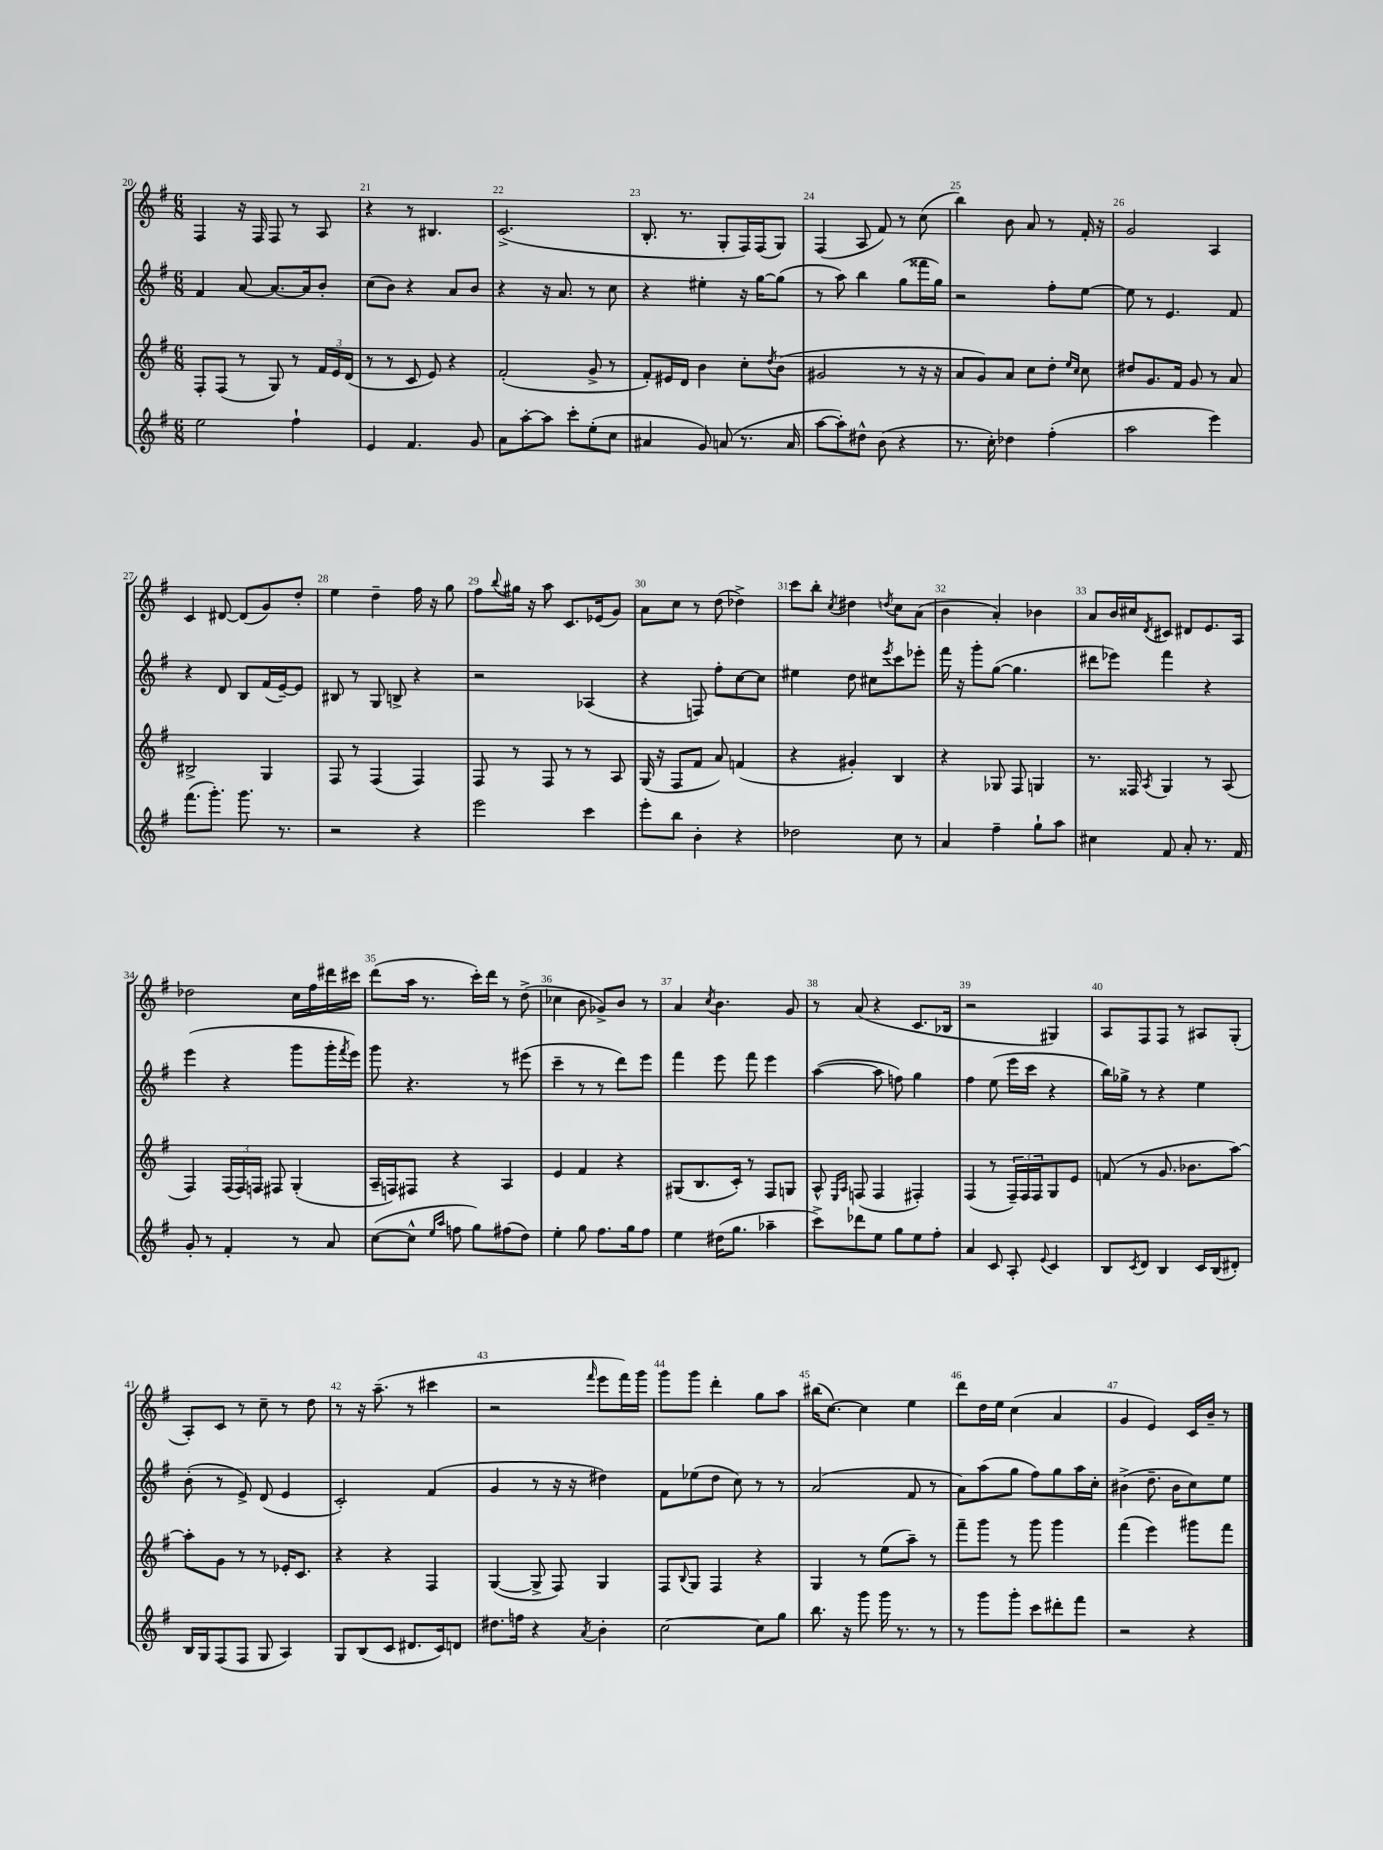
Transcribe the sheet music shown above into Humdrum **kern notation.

**kern	**kern	**kern	**kern
*part4	*part3	*part2	*part1
*staff4	*staff3	*staff2	*staff1
*clefG2	*clefG2	*clefG2	*clefG2
*k[f#]	*k[f#]	*k[f#]	*k[f#]
*M6/8	*M6/8	*M6/8	*M6/8
=20	=20	=20	=20
2ee\	8F#'/L	4f#/	4F#/
.	(8F#/J	.	.
.	8r	[8a/	16r
.	.	.	16F#/
.	8G/)	8.a/L_	8F#/
4ff#`\	8r	.	8r
.	.	16a/k]	.
.	24f#/LL	8b'/J	8A/
.	24e/	.	.
.	(24d/JJ	.	.
=21	=21	=21	=21
4e/	8r	(8cc\L	4r
.	8r	8b\J)	.
4.f#/	8c/	4r	8r
.	8e/)	.	4.B#X/
.	4r	8a/L	.
8g/	.	8b/J	.
=22	=22	=22	=22
8a\L	(2f#'/	4r	(2.c^/
[8aa'\	.	.	.
8aa\J]	.	16r	.
.	.	8.a/	.
8ccc'\L	.	.	.
(8ee'\	8g^/	8r	.
8cc\J	8r	8cc\	.
=23	=23	=23	=23
4a#X/	8f#'/L)	4r	8.B'/
.	16e#X/L	.	.
.	16d/JJ	.	8.r
8g/)	4b\	4ee#X'\	.
(8an/	.	.	8G'/L
8.r	8cc'\L	16r	16F#/L)
.	.	[16gg\KL	(16F#/J
.	8qdd/	.	.
.	(8b\J	(8gg\J]	8G/J)
16a/	.	.	.
=24	=24	=24	=24
[8aa\L	2g#X/	8r	(4F#/
8aa'\])	.	8aa\)	.
8dd#X^^\J	.	4bb\	8A/
(8b\	.	.	8f#/)
4r	8r	(8gg\L	8r
.	16r	16fff##X\L	(8cc\
.	16r	16gg\JJ)	.
=25	=25	=25	=25
8.r	8a/L	2r	4bb\)
.	8g/)	.	.
16cc'\)	.	.	.
4dd-X\	8a/J	.	8b\
.	8cc\L	.	8a/
(4ff#'\	8dd'\J	8ff#'\L	8r
.	16qqee/LL	.	.
.	16qqcc/JJ	.	.
.	8cc\	[8ee\J	16f#'/
.	.	.	16r
=26	=26	=26	=26
2aa\	8dd#X/L	8ee\]	2g/
.	8.g/	8r	.
.	.	4.e/	.
.	16f#/Jk	.	.
.	8g/	.	.
4eee\)	8r	.	4A/
.	8a/	8f#/	.
!!LO:LB:g=z
=27	=27	=27	=27
(8.fff#\L	2B#X^/	4r	4c/
8.ggg'\J)	.	.	.
.	.	8d/	[8d#X/
8.ggg\	.	8B/L	(8d#/L]
.	4G/	(16f#/L	8g/)
8.r	.	[16e~/J)	.
.	.	8e/J]	8dd'/J
=28	=28	=28	=28
2r	8F#/	8B#X/	4ee\
.	8r	8r	.
.	(4F#/	8G/	4dd~\
.	.	8Bn^/	.
4r	4F#/)	4r	16ff#\
.	.	.	16r
.	.	.	8gg\
=29	=29	=29	=29
2eee\	8F#/	2r	8ff#\L
.	.	.	8qqbb/
.	8r	.	16gg#X\Jk
.	.	.	16r
.	8F#/	.	8aa\
.	8r	.	8.c/L
4ccc\	8r	(4A-X/	.
.	.	.	(16e-X/k
.	8A/	.	8g/J)
=30	=30	=30	=30
8eee'\L	(16G/	4r	8a\L
.	16r	.	.
8bb\J	8F#/L	.	8cc\J
4b'\	8f#/J	8Fn/)	8r
.	8a/)	8ff#'\L	(8dd\
4r	(4fn/	[8cc\	4dd-X^\)
.	.	8cc\J]	.
=31	=31	=31	=31
2dd-X\	4r	4ee#X\	8ccc\L
.	.	.	8bb'\J
.	.	.	8qcc/
.	4g#X'/)	8dd\	4dd#X\
.	.	8cc#X\L	.
.	.	8qeee/	8qddn/
8cc\	4B/	8ccc\	8cc\L
8r	.	8eee-X'\J	(8a\J
=32	=32	=32	=32
4a/	4r	16fff#\	4b\
.	.	16r	.
.	.	8ggg'\L	.
4ff#~\	8G-X/	([8gg\J	4a'/)
.	8F#/	4.gg\]	.
8gg`\L	4Gn/	.	4b-X\
8aa\J	.	.	.
=33	=33	=33	=33
4cc#X\	8.r	8ddd#X\L	8a/L
.	.	8eee-X\J)	16b/L
.	16F##X/	.	16cc#X/J
.	8qA/	.	8qd/
8f#/	4G/	4fff#\	8c#X/J
8a'/	.	.	8d#X/L
8.r	8r	4r	8.e/
.	(8A/	.	.
16f#/	.	.	16A/Jk
!!LO:LB:g=z
=34	=34	=34	=34
8g'/	4F#/)	(4eee\	2dd-X\
8r	.	.	.
4f#'/	(24F#/LL	4r	.
.	24F#/)	.	.
.	24Fn/JJ	.	.
.	8F#X/	.	.
8r	(4G'/	8ggg\L	16cc\LL
.	.	.	16ff#\
8a/	.	16ggg'\L	16ddd#X\
.	.	8qfff#/	.
.	.	16eee\JJ)	16ccc#X\JJ
=35	=35	=35	=35
([8cc\L	16A~/LL	8ggg\	(8ddd\L
.	16Fn/J)	.	.
8cc^^\J]	8F#X/J	4.r	16aa\Jk
.	.	.	8.r
16qqee/LL	.	.	.
16qqaa/JJ	.	.	.
8ffn\	4r	.	.
8gg\L)	.	.	16ccc'\LL)
.	.	.	16ddd\JJ
(8ff#X\	4A/	8r	8r
8dd\J)	.	(8eee#X\	(8dd^\
=36	=36	=36	=36
4ee'\	4e/	4ccc~\	4cc-X\
8gg\	4f#/	8r	8b\
8.ff#\L	.	8r	8g-X^/L)
.	4r	8ddd\L)	8b/J
16gg\k	.	.	.
8ff#\J	.	8eee\J	8r
=37	=37	=37	=37
4ee\	(8G#X/L	4fff#\	4a/
.	8.B/	.	.
.	.	.	8qcc/
(16dd#X\KL	.	8eee\	4.b\
8.gg\J	16c'/Jk)	.	.
.	8r	8fff#\	.
4aa-X~\	8F#/L	4eee\	.
.	8Gn/J	.	8g/
=38	=38	=38	=38
8ccc^\L)	8A^^/	([4aa\	8r
.	16qqE/LL	.	.
.	16qqA/JJ	.	.
8ddd-X\	(8Fn/	.	(8a/
8ee\J	4F/	8aa\]	4r
8gg\L	.	8ffn\)	.
8ee\	4F#X'/)	4gg\	8.c/L
8ff#'\J	.	.	.
.	.	.	16B-X/Jk
=39	=39	=39	=39
4a/	(4F#/	4ff#\	2r
8c/	8r	(8ee\	.
8A'/	24F#~/LL)	16eee\LL	.
.	24F#/	.	.
.	.	16ccc\JJ	.
.	24F#/J	.	.
8qqe/	.	.	.
4c/	8G/	4r	4G#X/)
.	8e/J	.	.
=40	=40	=40	=40
8B/L	(8fn/	16bb\LL)	8A/L
.	.	16gg-X^\JJ	.
8qc/	.	.	.
8d/J	8r	8r	8F#/
4B/	8.g/	4r	8F#/J
.	.	.	8r
.	8.b-X\L	.	.
16c/LL	.	4ee\	8A#X/L
(16B/J	.	.	.
8d#X'/J)	[8aa\J)	.	(8G'/J
!!LO:LB:g=z
=41	=41	=41	=41
16B/LL	8aa'\L]	(8b'\	8A'/L)
16G/J	.	.	.
(8F#/	8g\J	8r	8c/J
8F#/J	8r	8e^/)	8r
8G/	8r	(8d/	8cc~\
4A/)	16e-X'/KL	4e/	8r
.	8.c/J	.	.
.	.	.	8dd\
=42	=42	=42	=42
8G/L	4r	2c'/)	8r
(8B/	.	.	16r
.	.	.	(8.aa~\
8c/J	4r	.	.
8.d#X/L	.	.	8r
.	4F#/	(4f#/	4ccc#X\
16c/k)	.	.	.
8dn/J	.	.	.
=43	=43	=43	=43
8.dd#X\L	([4G/	4g/	2r
16ffn\Jk	.	.	.
4r	8G^/]	8r	.
.	8F#/)	16r	.
.	.	16r	.
8qa/	.	.	16qqfff#/
4b'\	4G/	4dd#X\)	8eee\L
.	.	.	16fff#\L)
.	.	.	16ggg\JJ
=44	=44	=44	=44
[2cc\	8F#/L	8f#\L	8ggg\L
.	8qqB/	.	.
.	8G/J	(8ee-X\	8ggg\J
.	4F#/	8dd\J	4ddd'\
.	.	8cc\)	.
8cc\L]	4r	8r	8gg\L
8gg\J	.	8r	8aa\J
=45	=45	=45	=45
8.bb\	4G/	(2a/	(16bb#X\KL
.	.	.	[8.cc\J)
16r	.	.	.
8ggg\	8r	.	4cc\]
16ggg\	(8ee\L	.	.
8.r	.	.	.
.	8aa~\J)	8f#/	4ee\
8r	8r	8r	.
=46	=46	=46	=46
8r	8fff#~\L	8a\L)	8ddd\L
8ggg\L	8ggg\J	(8aa\	16dd\L
.	.	.	16ee\JJ
8ggg'\J	8r	8gg\J	(4cc\
8ccc\L	8ggg\	8ff#\L)	.
8ddd#X'\	4ggg\	8gg\	4a/
8fff#\J	.	16aa\L	.
.	.	16cc'\JJ	.
=47	=47	=47	=47
2r	(4fff#\	(4b#X^\	4g/
.	4eee\)	8.dd~\	4e/)
.	.	16b#\KL	.
4r	8ggg#X\L	8cc\)	16c/LL
.	.	.	16b~/JJ
.	8fff#\J	8ee\J	8r
==	==	==	==
*-	*-	*-	*-
